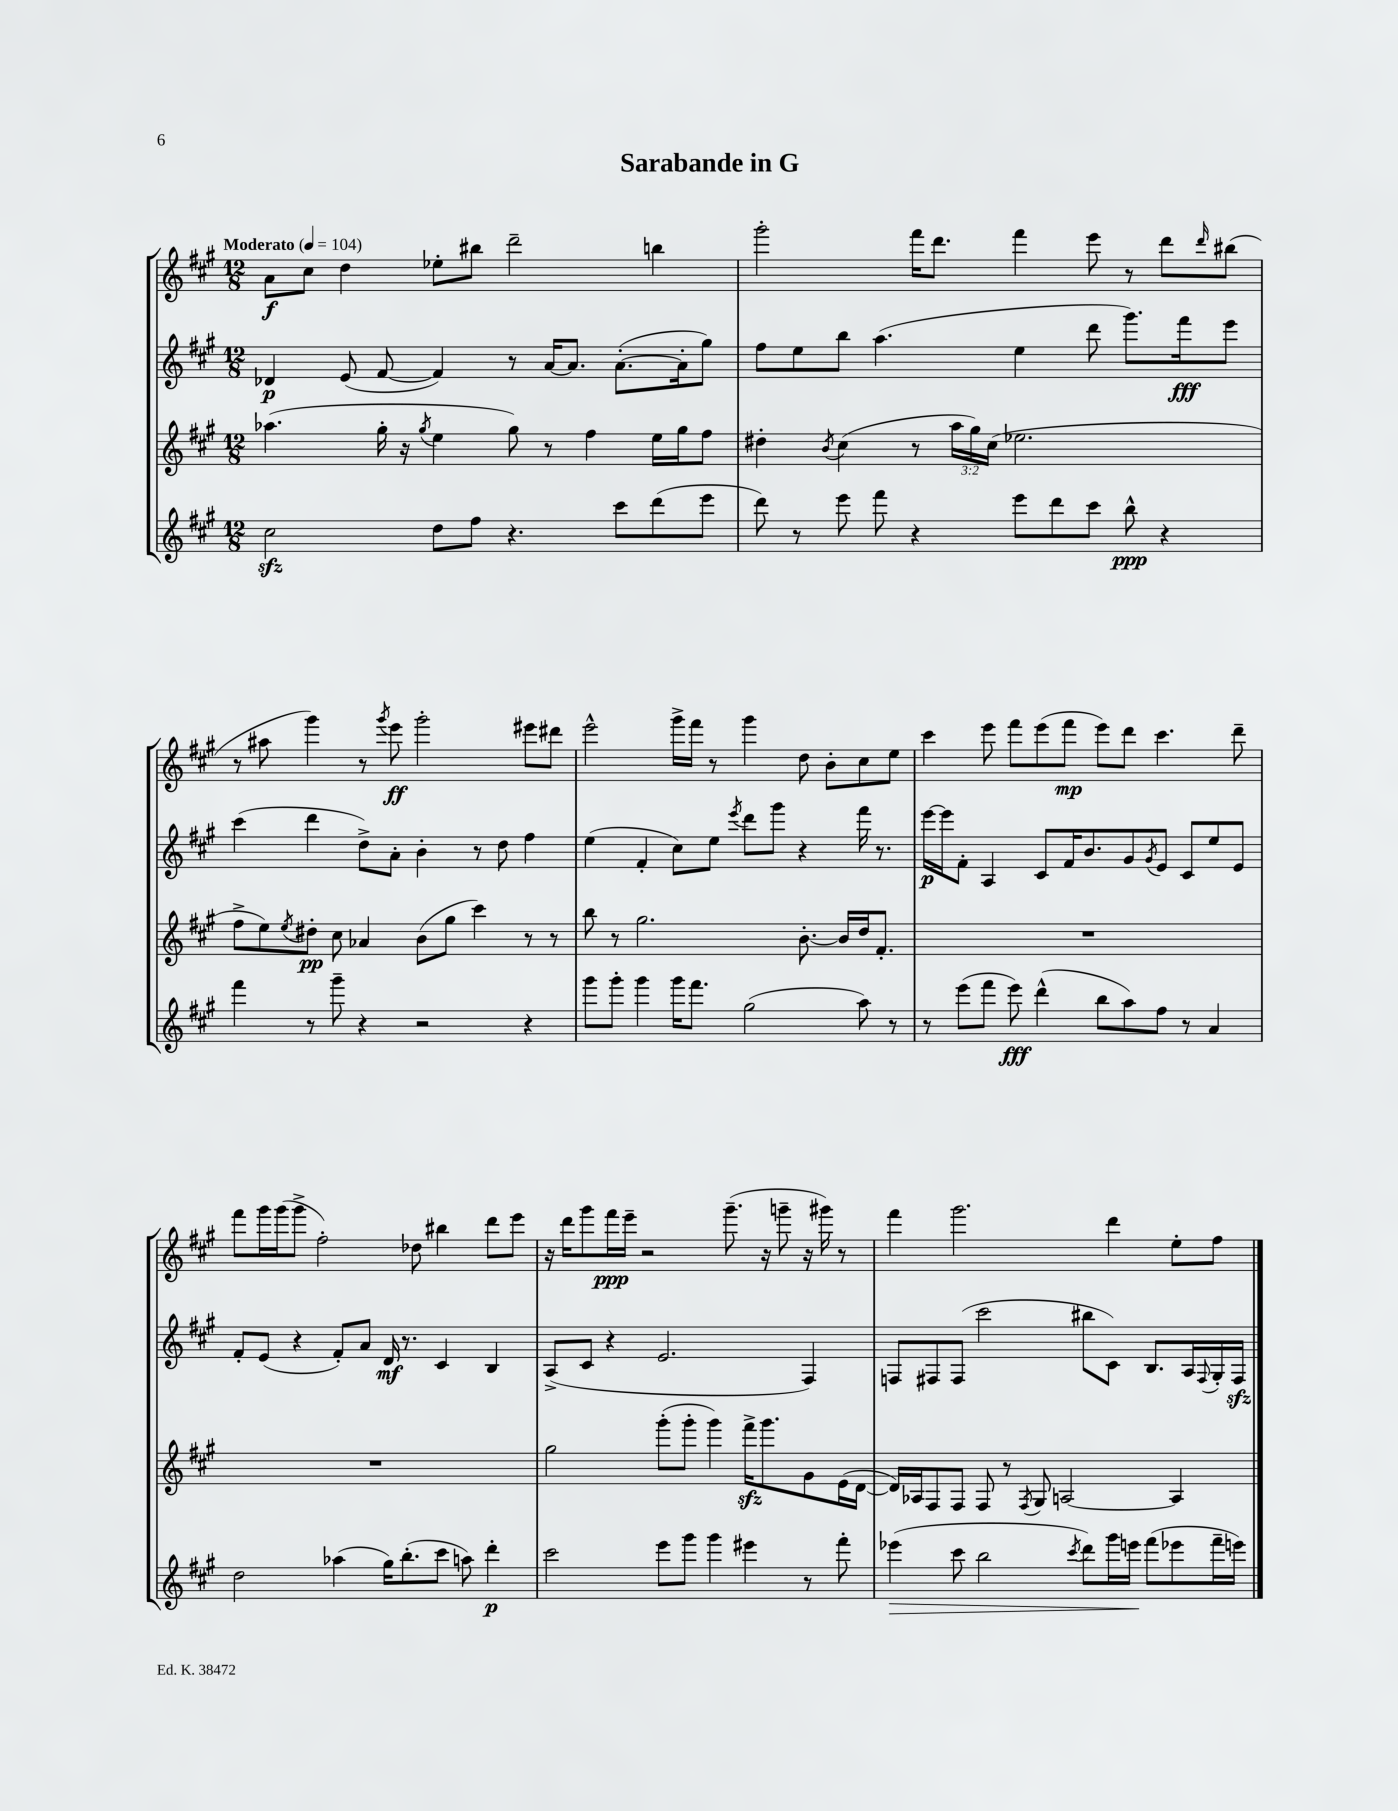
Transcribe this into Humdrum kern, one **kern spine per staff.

**kern	**dynam	**kern	**dynam	**kern	**dynam	**kern	**dynam
*part4	*part4	*part3	*part3	*part2	*part2	*part1	*part1
*staff4	*staff4	*staff3	*staff3	*staff2	*staff2	*staff1	*staff1
*clefG2	*	*clefG2	*	*clefG2	*	*clefG2	*
*k[f#c#g#]	*	*k[f#c#g#]	*	*k[f#c#g#]	*	*k[f#c#g#]	*
*M12/8	*	*M12/8	*	*M12/8	*	*M12/8	*
*MM104	*	*MM104	*	*MM104	*	*MM104	*
=1	=1	=1	=1	=1	=1	=1	=1
!	!	!	!	!	!	!LO:TX:a:B:t=Moderato	!
2cc#zz\	.	(4.aa-X\	.	4d-X/	p	8a\L	f
.	.	.	.	.	.	8cc#\J	.
.	.	.	.	(8e/	.	4dd\	.
.	.	16gg#'\	.	[8f#/	.	.	.
.	.	16r	.	.	.	.	.
.	.	8qgg#/	.	.	.	.	.
8dd\L	.	4ee\	.	4f#/])	.	8ee-X'\L	.
8ff#\J	.	.	.	.	.	8bb#X\J	.
4.r	.	8gg#\)	.	8r	.	2ddd~\	.
.	.	8r	.	[16a/KL	.	.	.
.	.	.	.	8.a/J]	.	.	.
.	.	4ff#\	.	.	.	.	.
8ccc#\L	.	.	.	([8.a'\L	.	.	.
(8ddd\	.	16ee\LL	.	.	.	4bbn\	.
.	.	16gg#\J	.	16a'\k]	.	.	.
8eee\J	.	8ff#\J	.	8gg#\J)	.	.	.
=2	=2	=2	=2	=2	=2	=2	=2
8ddd\)	.	4dd#X'\	.	8ff#\L	.	2ggg#'\	.
8r	.	.	.	8ee\	.	.	.
.	.	8qb/	.	.	.	.	.
8eee\	.	(4cc#\	.	8bb\J	.	.	.
8fff#\	.	.	.	(4.aa\	.	.	.
4r	.	8r	.	.	.	16fff#\KL	.
.	.	.	.	.	.	8.ddd\J	.
.	.	24aa\LL	.	.	.	.	.
.	.	24gg#\)	.	.	.	.	.
.	.	(24cc#\JJ	.	.	.	.	.
8eee\L	.	2.ee-X\	.	4ee\	.	4fff#\	.
8ddd\	.	.	.	.	.	.	.
8ccc#\J	.	.	.	8ddd\	.	8eee\	.
8bb^^\	ppp	.	.	8.ggg#\L)	.	8r	.
4r	.	.	.	.	.	8ddd\L	.
.	.	.	.	16fff#\k	fff	.	.
.	.	.	.	.	.	16qqddd/	.
.	.	.	.	8eee\J	.	(8bb#X\J	.
!!LO:LB:g=z
=3	=3	=3	=3	=3	=3	=3	=3
4fff#\	.	8ff#^\L	.	(4ccc#\	.	8r	.
.	.	8ee\)	.	.	.	8aa#X\	.
.	.	8qee/	.	.	.	.	.
8r	.	8dd#X'\J	pp	4ddd\	.	4ggg#\)	.
8ggg#~\	.	8cc#\	.	.	.	.	.
4r	.	4a-X/	.	8dd^\L)	.	8r	.
.	.	.	.	.	.	8qggg#/	.
.	.	.	.	8a'\J	.	8eee\	ff
2r	.	(8b\L	.	4b'\	.	2ggg#'\	.
.	.	8gg#\J	.	.	.	.	.
.	.	4ccc#\)	.	8r	.	.	.
.	.	.	.	8dd\	.	.	.
4r	.	8r	.	4ff#\	.	8eee#X\L	.
.	.	8r	.	.	.	8ddd#X\J	.
=4	=4	=4	=4	=4	=4	=4	=4
8ggg#\L	.	8bb\	.	(4ee\	.	2eee^^\	.
8ggg#'\J	.	8r	.	.	.	.	.
4ggg#\	.	2.gg#\	.	4f#'/	.	.	.
16ggg#\KL	.	.	.	8cc#\L)	.	16ggg#^\LL	.
8.fff#\J	.	.	.	.	.	16fff#\JJ	.
.	.	.	.	8ee\J	.	8r	.
.	.	.	.	8qeee/	.	.	.
(2gg#\	.	.	.	8ddd\L	.	4ggg#\	.
.	.	.	.	8ggg#\J	.	.	.
.	.	[8.b'\	.	4r	.	8dd\	.
.	.	.	.	.	.	8b'\L	.
.	.	16b/LL]	.	.	.	.	.
8aa\)	.	16dd/J	.	16fff#\	.	8cc#\	.
.	.	8.f#'/J	.	8.r	.	.	.
8r	.	.	.	.	.	8ee\J	.
=5	=5	=5	=5	=5	=5	=5	=5
8r	.	1.r	.	[16eee\LL	p	4ccc#\	.
.	.	.	.	16eee\J]	.	.	.
(8eee\L	.	.	.	8f#'\J	.	.	.
8fff#\J	.	.	.	4A/	.	8eee\	.
8eee\)	fff	.	.	.	.	8fff#\L	.
(4ddd^^\	.	.	.	8c#/L	.	(8eee\	.
.	.	.	.	16f#/K	.	8fff#\J	mp
.	.	.	.	8.b/	.	.	.
8bb\L	.	.	.	.	.	8eee\L)	.
8aa\)	.	.	.	8g#/	.	8ddd\J	.
.	.	.	.	8qg#/	.	.	.
8ff#\J	.	.	.	8e/J	.	4.ccc#\	.
8r	.	.	.	8c#/L	.	.	.
4a/	.	.	.	8ee/	.	.	.
.	.	.	.	8e/J	.	8ddd~\	.
!!LO:LB:g=z
=6	=6	=6	=6	=6	=6	=6	=6
2dd\	.	1.r	.	8f#'/L	.	8fff#\L	.
.	.	.	.	(8e/J	.	16ggg#\L	.
.	.	.	.	.	.	(16ggg#\J	.
.	.	.	.	4r	.	8ggg#^\J	.
.	.	.	.	.	.	2ff#'\)	.
(4aa-X\	.	.	.	8f#'/L)	.	.	.
.	.	.	.	8a/J	.	.	.
16gg#\KL)	.	.	.	16d/	mf	.	.
(8.bb'\	.	.	.	8.r	.	.	.
.	.	.	.	.	.	8dd-X\	.
8ccc#\J	.	.	.	4c#/	.	4bb#X\	.
8aan\)	.	.	.	.	.	.	.
4ddd'\	p	.	.	4B/	.	8ddd\L	.
.	.	.	.	.	.	8eee\J	.
=7	=7	=7	=7	=7	=7	=7	=7
2ccc#\	.	2gg#\	.	(8A^/L	.	16r	.
.	.	.	.	.	.	16ddd\KL	.
.	.	.	.	8c#/J	.	8ggg#\	.
.	.	.	.	4r	.	16fff#\L	ppp
.	.	.	.	.	.	16eee~\JJ	.
.	.	.	.	.	.	2r	.
8eee\L	.	(8ggg#'\L	.	2.e/	.	.	.
8ggg#\J	.	8ggg#'\J	.	.	.	.	.
4ggg#\	.	4ggg#\)	.	.	.	.	.
.	.	.	.	.	.	(8.ggg#~\	.
4eee#X\	.	16fff#zz^\KL	.	.	.	.	.
.	.	8.ggg#\	.	.	.	16r	.
.	.	.	.	.	.	8gggn~\	.
8r	.	8g#\	.	4F#/)	.	16r	.
.	.	.	.	.	.	16ggg#X\)	.
8fff#'\	.	(16e\L	.	.	.	8r	.
.	.	[16d\JJ	.	.	.	.	.
=8	=8	=8	=8	=8	=8	=8	=8
!	!LO:HP:b	!	!	!	!	!	!
(4eee-X\	>	16d/LL])	.	8Fn/L	.	4fff#\	.
.	.	16A-X/J	.	.	.	.	.
.	.	8F#/	.	8F#X/	.	.	.
8ccc#\	.	8F#/J	.	(8F#/J	.	2.ggg#\	.
2bb\	.	8F#/	.	2ccc#\	.	.	.
.	.	8r	.	.	.	.	.
.	.	8qF#/	.	.	.	.	.
.	.	8G#/	.	.	.	.	.
.	.	[2An/	.	.	.	.	.
8qccc#/	.	.	.	.	.	.	.
8ddd\L)	.	.	.	8bb#X\L	.	.	.
16ggg#\L	.	.	.	8c#\J)	.	4ddd\	.
16eeen\JJ	.	.	.	.	.	.	.
(8fff#\L	]	.	.	8.B/L	.	.	.
8eee-X\	.	4A/]	.	.	.	8ee'\L	.
.	.	.	.	16A/L	.	.	.
.	.	.	.	8qqF#/	.	.	.
16fff#~\L	.	.	.	16G#'/	.	8ff#\J	.
16eeen\JJ)	.	.	.	16F#zz/JJ	.	.	.
==	==	==	==	==	==	==	==
*-	*-	*-	*-	*-	*-	*-	*-
